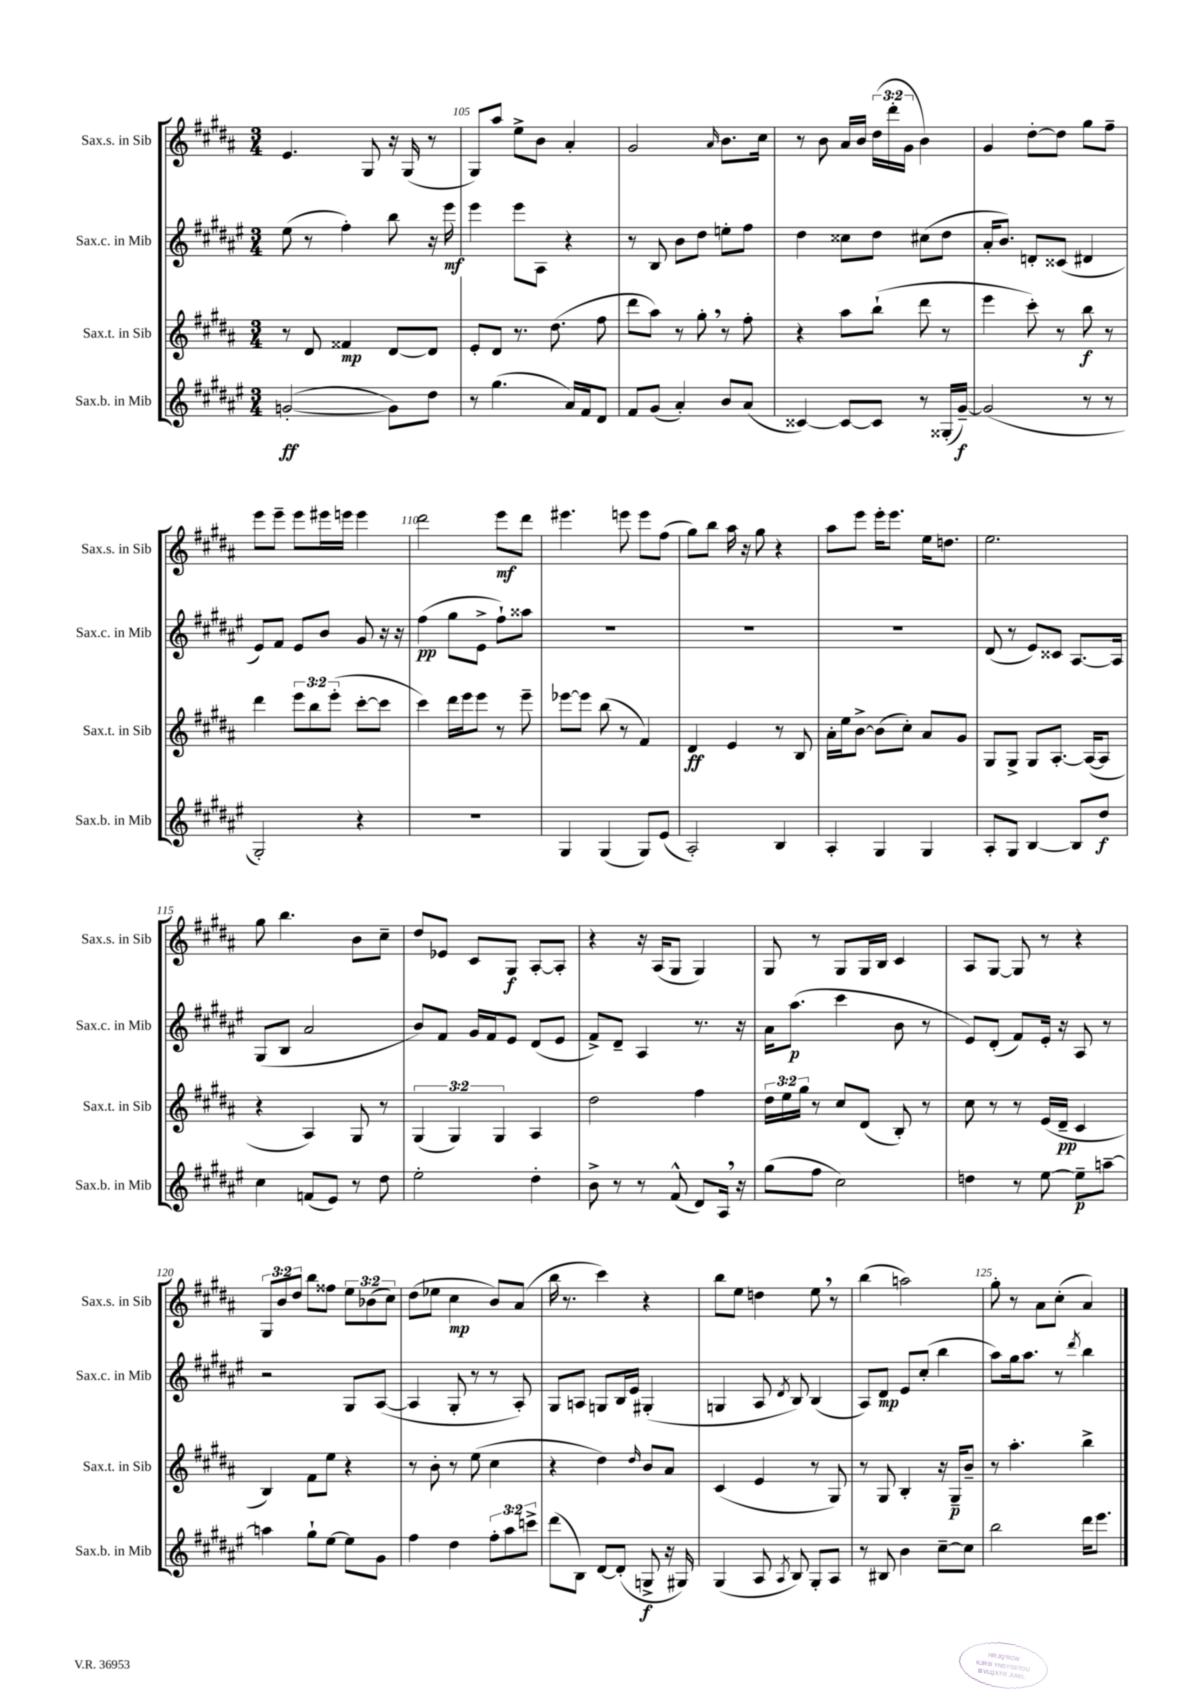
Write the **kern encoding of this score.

**kern	**dynam	**kern	**dynam	**kern	**dynam	**kern	**dynam
*part4	*part4	*part3	*part3	*part2	*part2	*part1	*part1
*staff4	*staff4	*staff3	*staff3	*staff2	*staff2	*staff1	*staff1
*I"Sax.b. in Mib	*	*I"Sax.t. in Sib	*	*I"Sax.c. in Mib	*	*I"Sax.s. in Sib	*
*I'Sax.b. in Mib	*	*I'Sax.t. in Sib	*	*I'Sax.c. in Mib	*	*I'Sax.s. in Sib	*
*clefG2	*	*clefG2	*	*clefG2	*	*clefG2	*
*k[f#c#g#d#a#e#]	*	*k[f#c#g#d#a#]	*	*k[f#c#g#d#a#e#]	*	*k[f#c#g#d#a#]	*
*M3/4	*	*M3/4	*	*M3/4	*	*M3/4	*
=104	=104	=104	=104	=104	=104	=104	=104
([2gn'/	ff	8r	.	(8ee#\	.	4.e/	.
.	.	8d#/	.	8r	.	.	.
.	.	4f##X/	mp	4ff#'\)	.	.	.
.	.	.	.	.	.	8G#/	.
8g\L])	.	[8d#/L	.	8bb\	.	16r	.
.	.	.	.	.	.	(16G#/	.
8dd#\J	.	8d#/J]	.	16r	.	8r	.
.	.	.	.	16eee#\	mf	.	.
=105	=105	=105	=105	=105	=105	=105	=105
8r	.	8e'/L	.	4eee#\	.	8G#/L)	.
(4.gg#\	.	8d#/J	.	.	.	8aa#/J	.
.	.	8.r	.	8eee#\L	.	8ee^\L	.
.	.	.	.	8A#\J	.	8b\J	.
.	.	(8.dd#\	.	.	.	.	.
16a#/LL)	.	.	.	4r	.	4a#'/	.
16f#/J	.	.	.	.	.	.	.
8d#/J	.	8ff#\	.	.	.	.	.
=106	=106	=106	=106	=106	=106	=106	=106
8f#/L	.	8ddd#\L	.	8r	.	2g#/	.
(8g#/J	.	8aa#\J)	.	8B/	.	.	.
4a#'/)	.	8r	.	8b\L	.	.	.
.	.	8gg#',\	.	8dd#\J	.	.	.
.	.	.	.	.	.	16qqa#/	.
8b/L	.	8r	.	8een'\L	.	8.b\L	.
(8a#/J	.	8ff#'\	.	8ff#\J	.	.	.
.	.	.	.	.	.	16cc#\Jk	.
=107	=107	=107	=107	=107	=107	=107	=107
[4c##X/)	.	4r	.	4dd#\	.	8r	.
.	.	.	.	.	.	8b\	.
8c##/L_	.	8aa#\L	.	8cc##X\L	.	16a#/LL	.
.	.	.	.	.	.	16b/JJ	.
8c##/J]	.	(8bb`\J	.	8dd#\J	.	(24dd#\LL	.
.	.	.	.	.	.	24ddd#'\	.
.	.	.	.	.	.	24g#\JJ	.
8r	.	8ddd#\	.	(8cc#X\L	.	4b\)	.
(16G##X'/LL	.	8r	.	8dd#\J	.	.	.
[16g#~/JJ)	f	.	.	.	.	.	.
=108	=108	=108	=108	=108	=108	=108	=108
(2g#/]	.	4eee\	.	16a#'/KL	.	4g#/	.
.	.	.	.	8.b/J)	.	.	.
.	.	8ccc#'\)	.	8dn'/L	.	[8dd#'\L	.
.	.	8r	.	(8c##X/J	.	8dd#\J]	.
8r	.	8bb\	f	4d#X/	.	8gg#\L	.
8r	.	8r	.	.	.	8ff#~\J	.
!!LO:LB:g=z
=109	=109	=109	=109	=109	=109	=109	=109
2G#'/)	.	4ddd#\	.	8e#/L)	.	8eee\L	.
.	.	.	.	8f#/J	.	8eee~\J	.
.	.	12eee\L	.	8e#/L	.	8eee\L	.
.	.	12bb\	.	.	.	.	.
.	.	.	.	8b/J	.	16eee#X\L	.
.	.	(12eee'\J	.	.	.	.	.
.	.	.	.	.	.	16eeen\JJ	.
4r	.	[8ccc#'\L	.	8g#/	.	4eee\	.
.	.	8ccc#\J]	.	16r	.	.	.
.	.	.	.	16r	.	.	.
=110	=110	=110	=110	=110	=110	=110	=110
2.r	.	4ccc#\)	.	(4ff#\	pp	2ddd#\	.
.	.	16ddd#\LL	.	8gg#\L	.	.	.
.	.	16eee\J	.	.	.	.	.
.	.	8eee\J	.	8e#^\J	.	.	.
.	.	8r	.	8ff#`\L)	.	8eee\L	mf
.	.	8eee~\	.	8aa##X\J	.	8ddd#\J	.
=111	=111	=111	=111	=111	=111	=111	=111
4G#/	.	[8eee-X\L	.	2.r	.	4.eee#X\	.
.	.	8eee-\J]	.	.	.	.	.
(4G#/	.	(8bb\	.	.	.	.	.
.	.	8r	.	.	.	8eeen\	.
8G#/L)	.	4f#/)	.	.	.	8eee\L	.
(8e#/J	.	.	.	.	.	(8ff#\J	.
=112	=112	=112	=112	=112	=112	=112	=112
2A#'/)	.	4d#/	ff	2.r	.	8gg#\L)	.
.	.	.	.	.	.	8bb\J	.
.	.	4e/	.	.	.	16aa#\	.
.	.	.	.	.	.	16r	.
.	.	.	.	.	.	8gg#\	.
4B/	.	8r	.	.	.	4r	.
.	.	8B/	.	.	.	.	.
=113	=113	=113	=113	=113	=113	=113	=113
4A#'/	.	16a#'\LL	.	2.r	.	8aa#\L	.
.	.	16ee\J	.	.	.	.	.
.	.	[8b^\J	.	.	.	8eee\J	.
4G#/	.	(8b\L]	.	.	.	16eee'\KL	.
.	.	.	.	.	.	8.eee\J	.
.	.	8cc#'\J)	.	.	.	.	.
4G#/	.	8a#/L	.	.	.	16ee\KL	.
.	.	.	.	.	.	8.ddn\J	.
.	.	8g#/J	.	.	.	.	.
=114	=114	=114	=114	=114	=114	=114	=114
8A#'/L	.	8G#/L	.	(8d#/	.	2.ee\	.
8G#/J	.	8G#^/J	.	8r	.	.	.
[4B/	.	8G#/L	.	8e#/L)	.	.	.
.	.	[8.A#'/J	.	8c##X/J	.	.	.
8B/L]	.	.	.	[8.A#/L	.	.	.
.	.	(16A#/KL_	.	.	.	.	.
8dd#/J	f	8A#/J]	.	.	.	.	.
.	.	.	.	16A#/Jk]	.	.	.
!!LO:LB:g=z
=115	=115	=115	=115	=115	=115	=115	=115
4cc#\	.	4r	.	(8G#/L	.	8gg#\	.
.	.	.	.	8B/J	.	4.bb\	.
(8fn/L	.	4A#/)	.	2a#/	.	.	.
8e#/J)	.	.	.	.	.	.	.
8r	.	8G#/	.	.	.	8b\L	.
8dd#\	.	8r	.	.	.	8cc#~\J	.
=116	=116	=116	=116	=116	=116	=116	=116
2ee#'\	.	(6G#/	.	8b/L)	.	8dd#/L	.
.	.	.	.	8f#/J	.	8e-X/J	.
.	.	6G#/)	.	.	.	.	.
.	.	.	.	16g#/LL	.	8c#/L	.
.	.	.	.	16f#/J	.	.	.
.	.	6G#/	.	.	.	.	.
.	.	.	.	8e#/J	.	8G#/J	f
4dd#'\	.	4A#/	.	(8d#/L	.	[8A#'/L	.
.	.	.	.	8e#/J	.	8A#'/J]	.
=117	=117	=117	=117	=117	=117	=117	=117
8b^\	.	2dd#\	.	8f#^/L)	.	4r	.
8r	.	.	.	8d#~/J	.	.	.
8r	.	.	.	4A#/	.	16r	.
.	.	.	.	.	.	(16A#/KL	.
(8f#^^/	.	.	.	.	.	8G#/J	.
8d#/L)	.	4ff#\	.	8.r	.	4G#/)	.
16A#,/Jk	.	.	.	.	.	.	.
16r	.	.	.	16r	.	.	.
=118	=118	=118	=118	=118	=118	=118	=118
(8gg#\L	.	24dd#\LL	.	16a#\KL	.	8G#/	.
.	.	24ee\	.	.	.	.	.
.	.	.	.	(8.aa#\J	p	.	.
.	.	24gg#\JJ	.	.	.	.	.
8ff#\J	.	8r	.	.	.	8r	.
2cc#\)	.	8cc#/L	.	4ccc#\	.	8G#/L	.
.	.	(8d#/J	.	.	.	16G#/L	.
.	.	.	.	.	.	16B/JJ	.
.	.	8B'/)	.	8b\	.	4c#/	.
.	.	8r	.	8r	.	.	.
=119	=119	=119	=119	=119	=119	=119	=119
4ddn\	.	8cc#\	.	8e#/L)	.	8A#/L	.
.	.	8r	.	(8d#'/J	.	[8G#/J	.
8r	.	8r	.	8f#/L)	.	8G#/]	.
[8ee#\	.	(16e/LL	.	16e#'/Jk	.	8r	.
.	.	16d#~/JJ	pp	16r	.	.	.
8ee#~\L]	p	4c#/	.	8A#/	.	4r	.
[8aan~\J	.	.	.	8r	.	.	.
!!LO:LB:g=z
=120	=120	=120	=120	=120	=120	=120	=120
4aan\]	.	4B/)	.	2r	.	12G#/L	.
.	.	.	.	.	.	12b/	.
.	.	.	.	.	.	12dd#/J	.
8gg#`\L	.	8f#\L	.	.	.	8bb\L	.
[8ee#\J	.	8ee\J	.	.	.	8ff##X\J	.
8ee#\L]	.	4r	.	8G#/L	.	12ee\L	.
.	.	.	.	.	.	(12b-X\	.
8g#\J	.	.	.	([8A#/J	.	.	.
.	.	.	.	.	.	12cc#\J)	.
=121	=121	=121	=121	=121	=121	=121	=121
4ff#\	.	8r	.	4A#/]	.	(8dd#\L	.
.	.	8b'\	.	.	.	8ee-X\J	.
4dd#\	.	8r	.	8G#'/	.	4cc#\	mp
.	.	(8ee\	.	8r	.	.	.
12ff#'\L	.	4cc#\	.	8r	.	8b/L)	.
12aa#\	.	.	.	.	.	.	.
.	.	.	.	8A#'/)	.	(8a#/J	.
12cccn^\J	.	.	.	.	.	.	.
=122	=122	=122	=122	=122	=122	=122	=122
(8ddd#\L	.	4r	.	8G#/L	.	16bb\	.
.	.	.	.	.	.	8.r	.
8B\J)	.	.	.	8An/J	.	.	.
[8d#/L	.	4dd#\)	.	8Gn/L	.	4ccc#\)	.
(8d#'/J]	.	.	.	16B/L	.	.	.
.	.	.	.	16e#/JJ	.	.	.
.	.	16qqdd#/	.	.	.	.	.
8Gn^/	f	8b/L	.	(4G#X'/	.	4r	.
16r	.	8a#/J	.	.	.	.	.
16G#X/)	.	.	.	.	.	.	.
=123	=123	=123	=123	=123	=123	=123	=123
(4G#/	.	(4c#/	.	4Gn/	.	8bb\L	.
.	.	.	.	.	.	8ee\J	.
8A#/	.	4e/	.	8A#/	.	4ddn\	.
8qA#/	.	.	.	8qd#/	.	.	.
8B/)	.	.	.	8B/)	.	.	.
8G#'/L	.	8r	.	(4B/	.	8ee,\	.
8A#/J	.	8G#/)	.	.	.	8r	.
=124	=124	=124	=124	=124	=124	=124	=124
8r	.	8r	.	8A#/L)	.	(4bb\	.
8B#X/	.	8G#/	.	8d#/J	mp	.	.
4b\	.	4B'/	.	8e#/L	.	2aan\)	.
.	.	.	.	(8cc#'/J	.	.	.
[8cc#~\L	.	16r	.	4bb\	.	.	.
.	.	16G#~/KL	p	.	.	.	.
8cc#\J]	.	8b~/J	.	.	.	.	.
=125	=125	=125	=125	=125	=125	=125	=125
2bb\	.	8r	.	8aa#\L)	.	8gg#'\	.
.	.	4.aa#'\	.	16gg#\k	.	8r	.
.	.	.	.	8.aa#\J	.	.	.
.	.	.	.	.	.	8a#\L	.
.	.	.	.	8r	.	(8cc#'\J	.
.	.	.	.	8qddd#/	.	.	.
16ddd#\KL	.	4bb^\	.	4bb\	.	4a#/)	.
8.eee#\J	.	.	.	.	.	.	.
==	==	==	==	==	==	==	==
*-	*-	*-	*-	*-	*-	*-	*-
